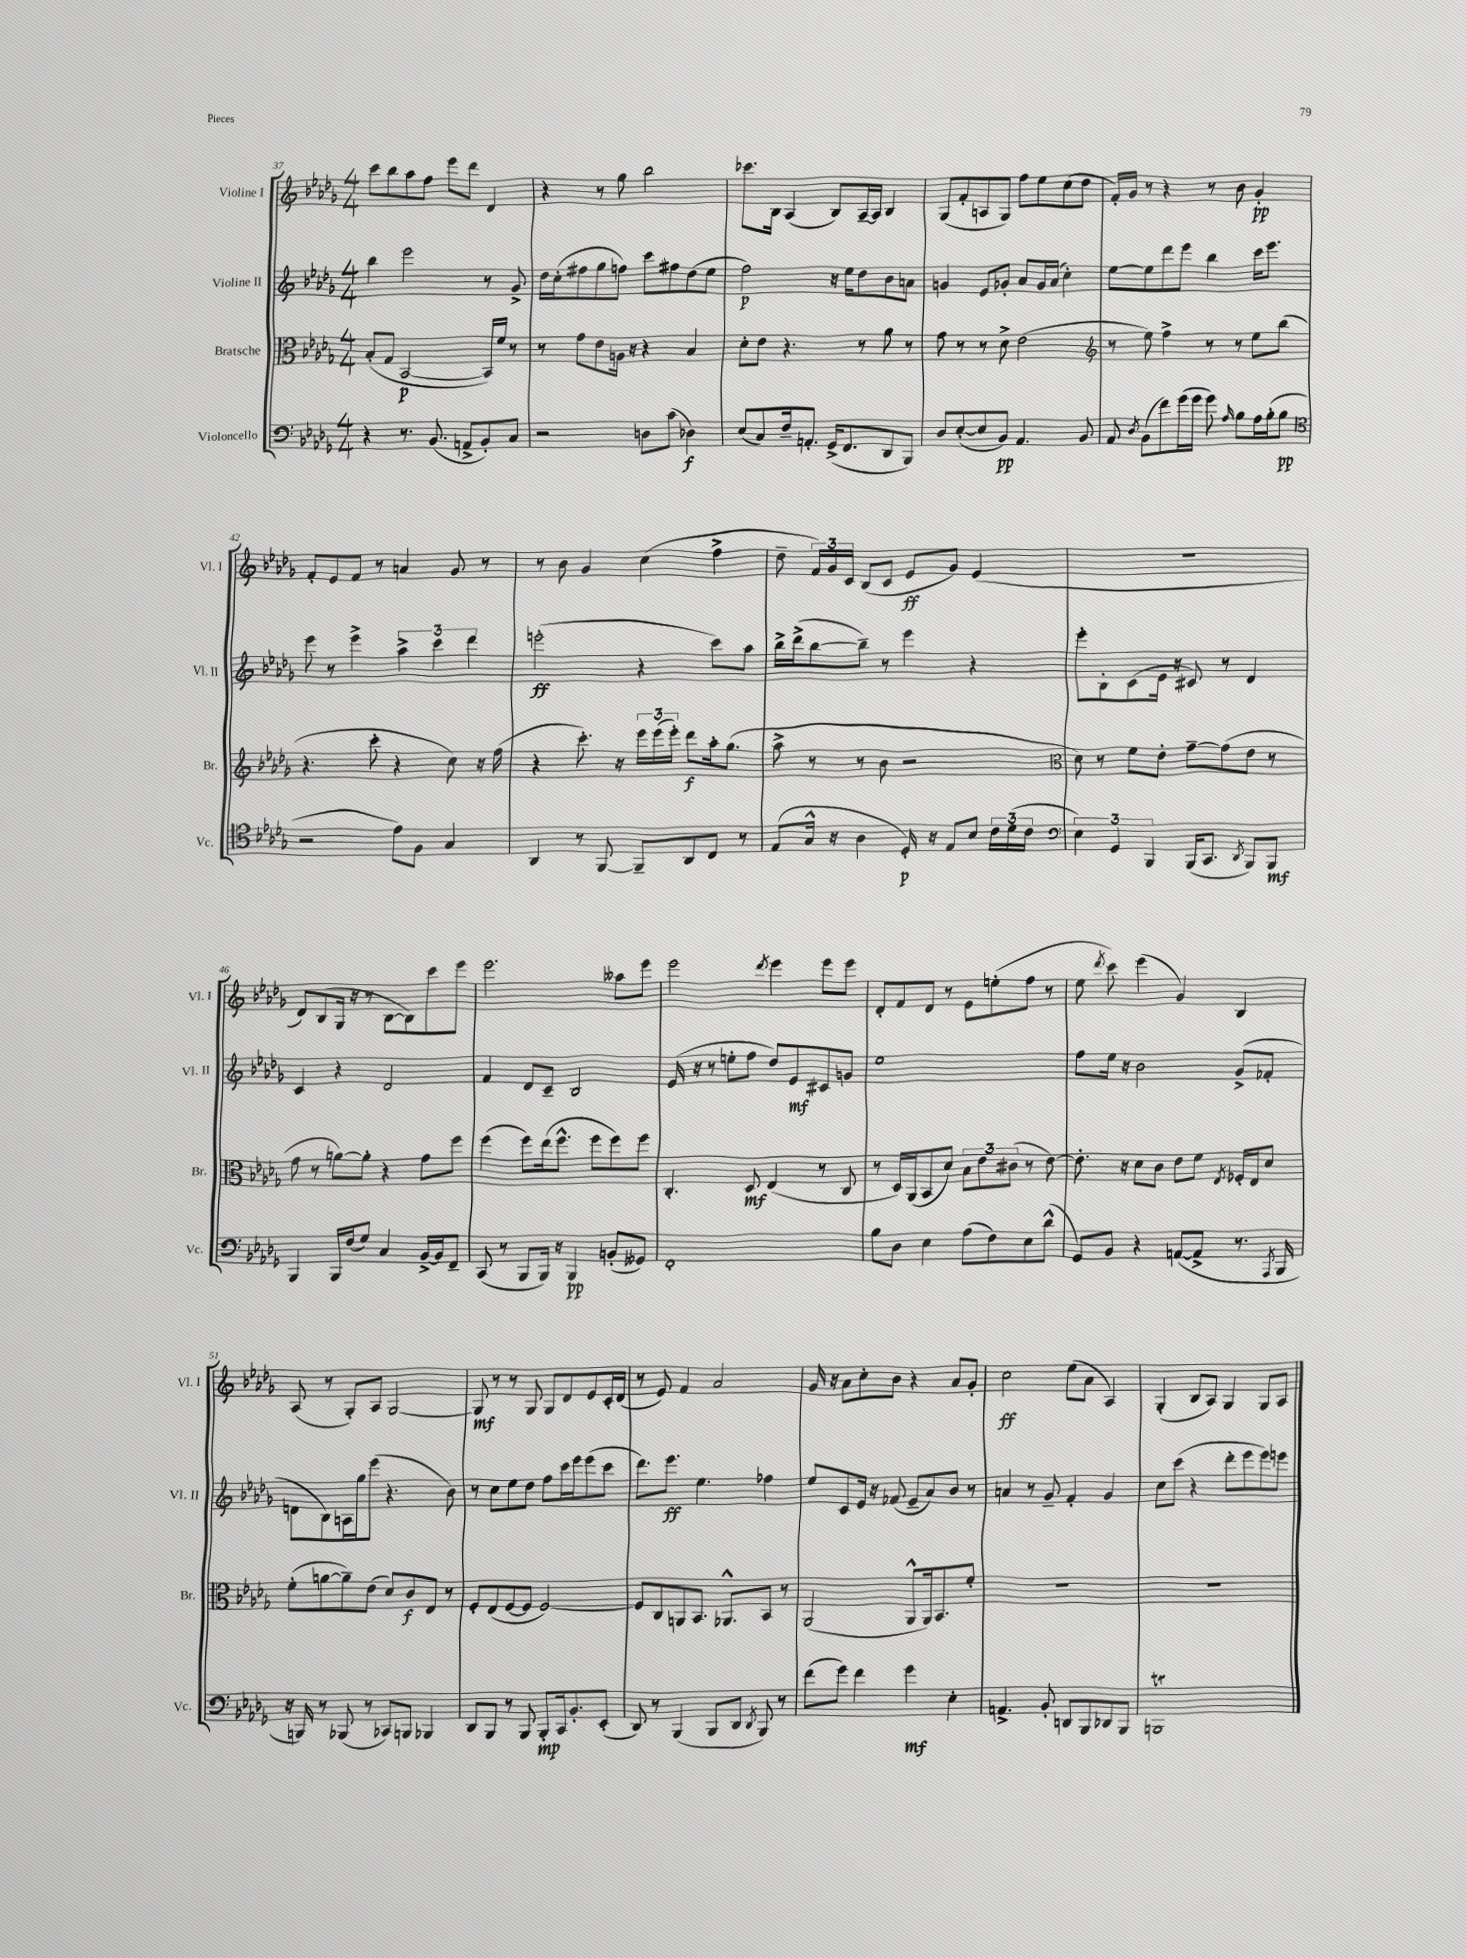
<<
\new StaffGroup <<
\new Staff = "s0" \with { instrumentName = "Violine I" shortInstrumentName = "Vl. I" } {
    \clef treble \key des \major \numericTimeSignature \time 4/4
    \autoBeamOff c'''8[ bes''8 aes''8 f''8] ees'''8[ des'''8] des'4 |
    r4 r8 ges''8 bes''2 |
    ces'''8.[ bes16] aes4( bes8[) aes16~-- aes16] bes4 |
    ges8[( f'8-. a8 ges8]) f''8[ ees''8 c''8( des''8] |
    f'16[-.) ges'16] r8 r4 r8 bes'8 ges'4-.\pp |
    f'8[-. ees'8 f'8] r8 a'4 ges'8 r8 |
    r8 bes'8 ges'4 c''4( f''4-> |
    des''8-- \tuplet 3/2 { f'16[) ges'16 c'16] } bes8[( c'8] ees'8[\ff ges'8]) ees'4( |
    R1 |
    des'8[) bes8( ges16] r16 r8 bes8[~ bes8) c'''8 ees'''8] |
    ees'''2. aeses''8[ ees'''8] |
    ees'''2 \acciaccatura { des'''8 } ees'''4 ees'''8[ ees'''8] |
    des'8[-. f'8 des'8] r8 ees'8[ e''8-.( f''8] r8 |
    ees''8 \acciaccatura { des'''8 } c'''8) ees'''4( ges'4) bes4 |
    aes8( r8 ges8[-.) aes8] ges2~ |
    ges8\mf r8 r8 ges8 ges8[ des'8 ees'8 c'16-. des'16]( |
    r8 ees'8) f'4 aes'2 |
    ges'16 r16 aes'8[ c''8-. bes'8] r4 aes'8[ ges'8]-. |
    c''2\ff ees''8[( aes'8] aes4) |
    ges4-.( bes8[ aes8]) ges4 ges8[ aes8] \bar "|." |
}
\new Staff = "s1" \with { instrumentName = "Violine II" shortInstrumentName = "Vl. II" } {
    \clef treble \key des \major \numericTimeSignature \time 4/4
    \autoBeamOff bes''4 ees'''2 r8 ges'8-> |
    des''16[ c''16-.( fis''8 ges''8 f''8]) c'''8[ fis''8 des''8( ees''8] |
    f''2\p) r16 ees''16[ des''8 bes'8 a'8] |
    g'4 ees'8[ ges'8]-. aes'8[ ges'16 aes'16]( c''4-.) |
    ees''8[~ ees''8 des'''8 ees'''8] bes''4 c'''16[ ees'''8.] |
    ees'''8 r8 ees'''4-> \tuplet 3/2 { aes''4-> c'''4 des'''4 } |
    e'''2-.\ff( r4 c'''8[) aes''8] |
    bes''16[-> des'''16->( bes''8~ bes''8]--) r8 ees'''4 r4 |
    ees'''8[-. bes8-. c'8( ees'16] r16 cis'8) r8 des'4 |
    c'4 r4 des'2 |
    f'4 des'8[ c'8]-- bes2 |
    ees'16( r16 r8 e''8[-. f''8] des''8[) ees'8\mf cis'8 g'8] |
    ees''1 |
    f''8[ ees''16] r16 bes'2 ges'8[->( fes'8]-. |
    d'8[ bes8) a16 ges''16 ees'''8]( r4. bes'8) |
    r8 c''8[ ees''8 des''8] f''8[ c'''16 ees'''16 ees'''8( c'''8] |
    des'''8.[) ees'''8.]\ff ees''4. fes''4 |
    ees''8[ c'8 ees'16] r16 fes'8( ees'8[-- aes'8) bes'8] r8 |
    a'4 r8 ges'8-- f'4-. ges'4 |
    c''8[ c'''8]( r4 des'''8[-. ees'''8 ees'''8) e'''8] \bar "|." |
}
\new Staff = "s2" \with { instrumentName = "Bratsche" shortInstrumentName = "Br." } {
    \clef alto \key des \major \numericTimeSignature \time 4/4
    \autoBeamOff bes8[-.( ges8] bes,2~\p bes,16[) f'16] r8 |
    r8 ges'8[ ees'8 a16] r16 r4 bes4 |
    des'8[-. ees'8] r4. r8 aes'8 r8 |
    ges'8 r8 r8 des'8-> ees'2( |
    \clef treble r8 ees''8) f''4-> r8 r8 ees''8[ bes''8]( |
    r4. c'''8-. r4 c''8) r16 f''16( |
    r4 c'''8.-.) r16 \tuplet 3/2 { ees'''16[ ees'''16( ees'''16]-.) } des'''8[\f aes''16-. ges''8.]( |
    aes''8-> r8 r8 bes'8 r2 |
    \clef alto des'8) r8 f'8[ ees'8]-. ges'8[~-- ges'8( ees'8] r8 |
    ges'8 r8 a'8[~) a'8]-. r4 ges'8[ f''8] |
    f''4( f''8[) ees''16( f''8.]-^ f''8[ f''8) f''8] |
    c4.-. des8\mf ees4( r8 c8 |
    r8 des16[) aes,16( bes,8 des'8]) \tuplet 3/2 { bes8[ ees'8 cis'8]( } r8 ees'8~) |
    ees'8.-. r16 des'8[ c'8] ees'8[ f'8] \acciaccatura { ees8 } fes16[-. ees16 des'8] |
    f'8[-.( a'8~ a'8--) ees'8]( des'8[) c'8\f ees8] r8 |
    f8[-. ees8( f8~ f8] f2~) |
    f8[ c8 a,8 bes,8.] aes,8.[-^ bes,8] r8 |
    aes,2( aes,8[-^ aes,16) bes,8. f'8]-. |
    R1 |
    R1 \bar "|." |
}
\new Staff = "s3" \with { instrumentName = "Violoncello" shortInstrumentName = "Vc." } {
    \clef bass \key des \major \numericTimeSignature \time 4/4
    \autoBeamOff r4 r8. bes,8.( a,8[-> bes,8-.) c8] |
    r2 d8[ c'8]( des4\f) |
    ees8[( c8) f16-- a,8.]-. ges,16[->( f,8. des,8 bes,,8]) |
    des8[ ees8~-.( ees8 bes,8]\pp) aes,4. bes,8 |
    aes,8 \acciaccatura { des8 } bes,8[( f'8) ges'16( ges'16] ges'8) \grace { aes16 } bes8[ aes16 bes16-.( bes8]\pp |
    \clef tenor r2 ees'8[) f8] ges4 |
    aes,4 r8 f,8~ f,8[-- aes,8 c8] r8 |
    ees8[( ges16]-^ r16 aes4 des16-.\p) r16 ees8[ bes8] \tuplet 3/2 { c'16[ des'16( c'16] } |
    \clef bass \tuplet 3/2 { ees4) ges,4 bes,,4 } bes,,16[( c,8.] \acciaccatura { des,8 } bes,,8[) bes,,8]\mf |
    bes,,4 bes,,16[ f16( ges8]) c4 bes,16[~-> bes,16 f,8]-- |
    c,8( r8 bes,,8[ bes,,16]) r16 bes,,4\pp b,8[-.( geses,8]) |
    f,1-. |
    bes8[ des8] ees4 aes8[( f8) ees8 des'8]-^( |
    ges,8[) bes,8] r4 a,8[~( a,8]-> r8. \acciaccatura { aes,,8 } bes,,16 |
    r16 b,,16) r8 bes,,8( r8 ces,8[) b,,8] bes,,4 |
    des,8[ bes,,8] r8 bes,,8 bes,,8[-.\mp c,16 bes,8.-. ees,8]-.( |
    des,8) r8 bes,,4( bes,,8[ des,8] \acciaccatura { des,8 } bes,,8) r8 |
    f'8[( ges'8]) f'4 ges'4\mf ees4-. |
    a,4.-> bes,8-. d,8[ bes,,8 des,8 bes,,8] |
    b,,1\trill \bar "|." |
}
>>
>>
\layout { \context { \Score currentBarNumber = #37 } }
